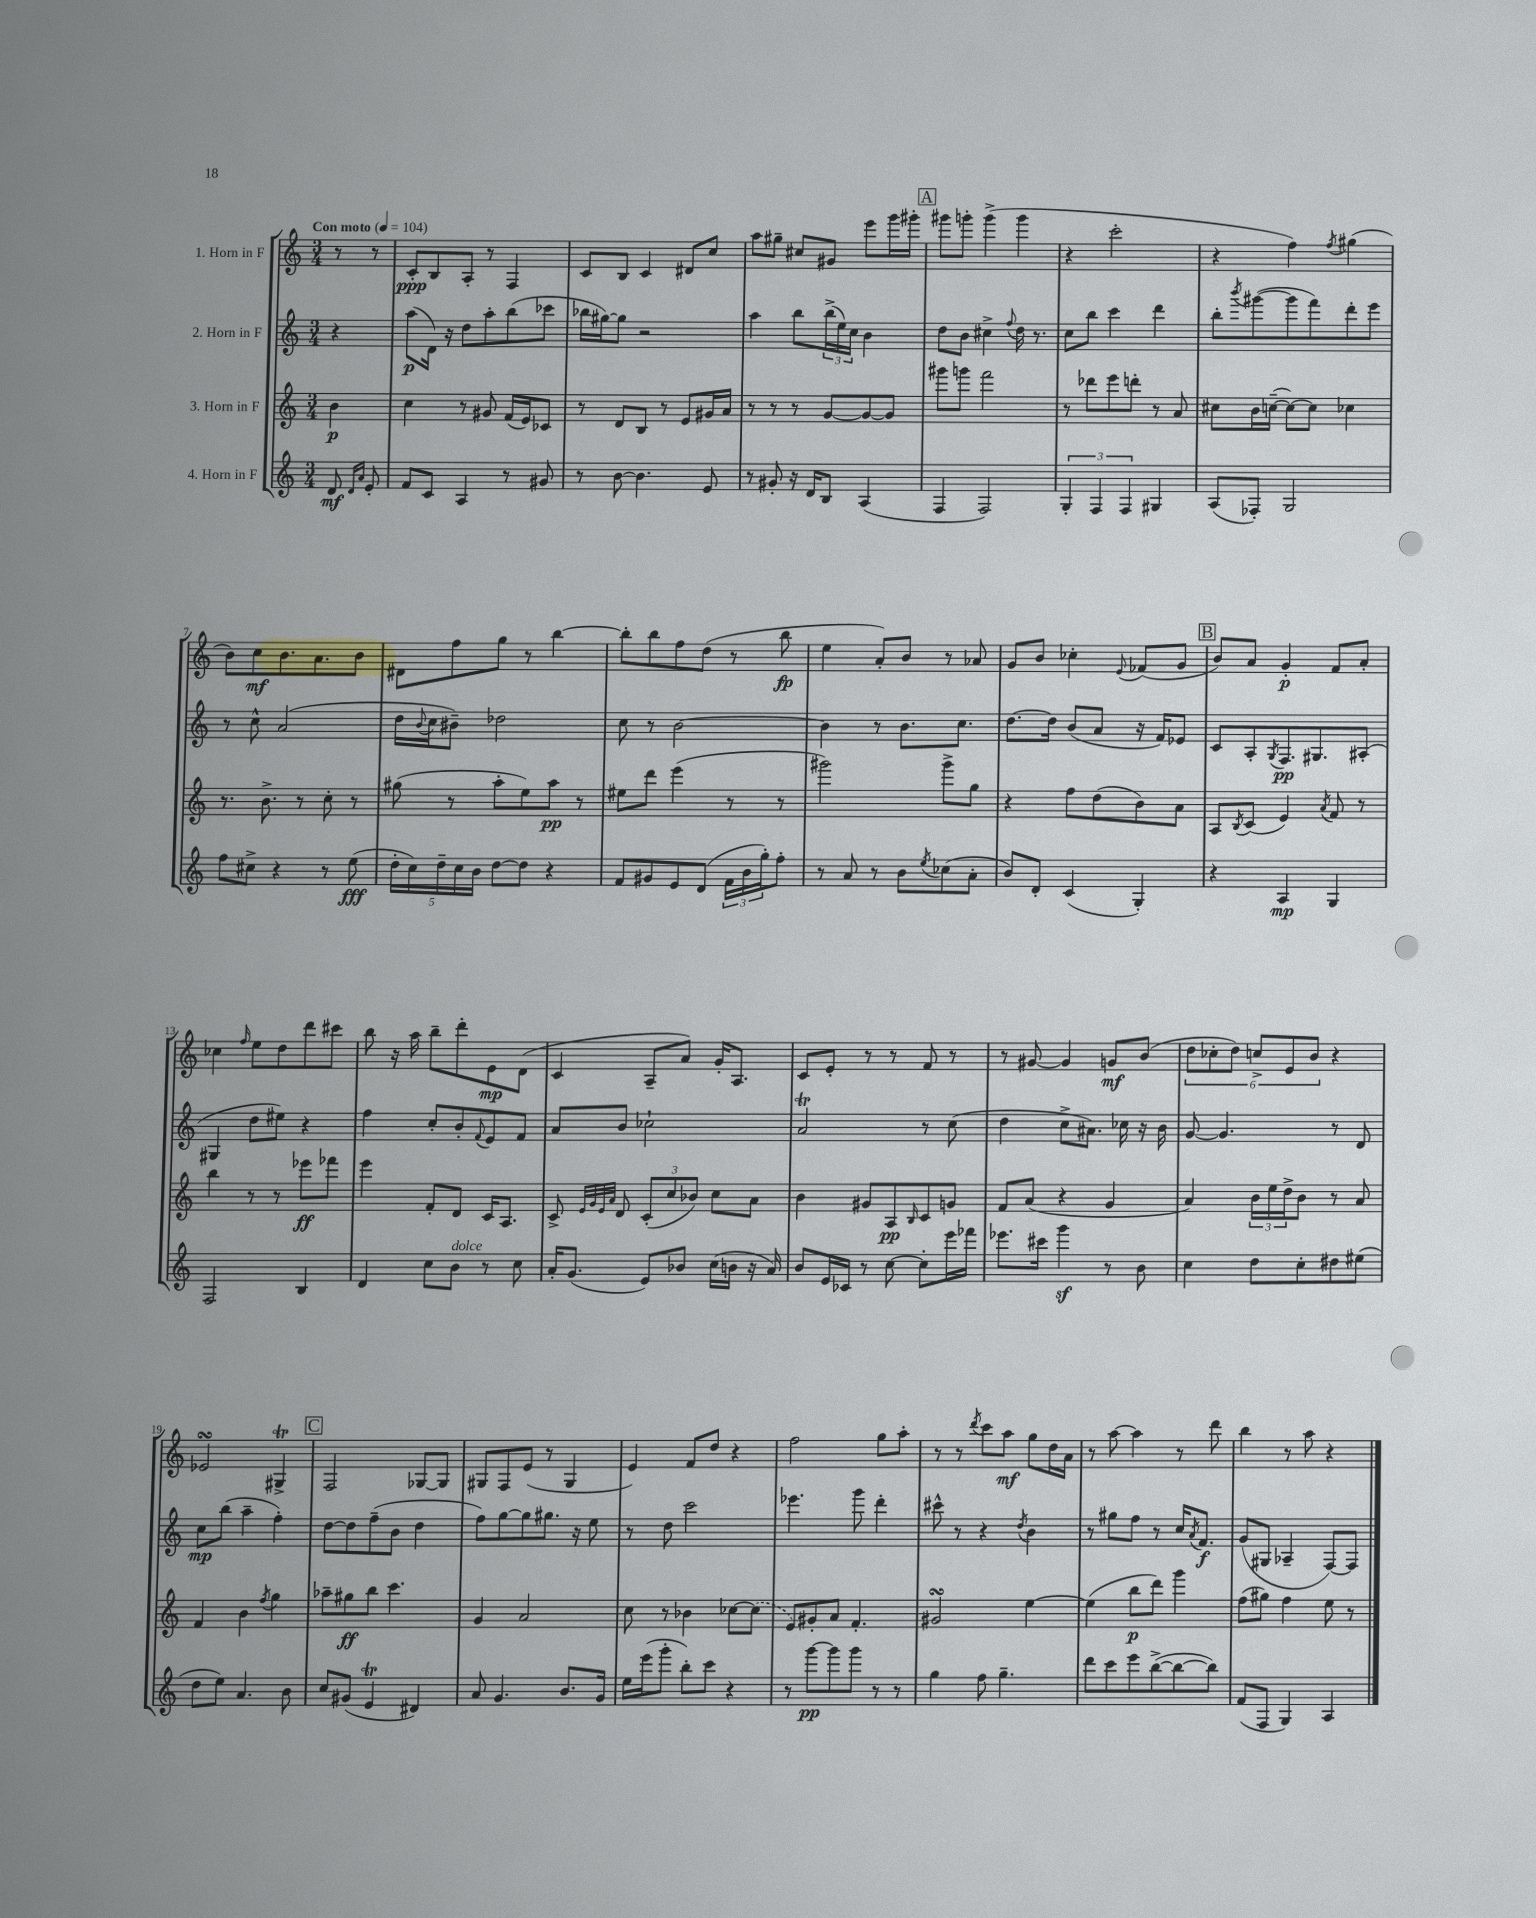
<<
\new StaffGroup <<
\new Staff = "s0" \with { instrumentName = "1. Horn in F" } {
    \clef treble \key c \major \numericTimeSignature \time 3/4 \partial 4 \tempo "Con moto" 4 = 104
    r8 r8 |
    c'8-.\ppp b8 a8-. r8 f4 |
    c'8 b8 c'4 dis'8 c''8 |
    a''8 gis''8-- cis''8 gis'8 e'''8 g'''16 gis'''16-. |
    \mark \markup { \box "A" } gis'''8 g'''8-. g'''4->( g'''4 |
    r4 c'''2-. |
    r4 f''4) \acciaccatura { f''8 } gis''4( |
    b'8) c''8\mf b'8. a'8. b'8 |
    dis'8 f''8 g''8 r8 b''4~ |
    b''8-. b''8 f''8 d''8( r8 b''8\fp |
    e''4 a'8-.) b'8 r8 aes'8 |
    g'8 b'8 ces''4-. \appoggiatura { e'8 } fes'8( g'8 |
    \mark \markup { \box "B" } b'8) a'8 g'4-.\p f'8 a'8-. |
    ces''4 \grace { f''16 } e''8 d''8 d'''8 cis'''8 |
    b''8 r16 a''16 b''8-- d'''8-. e'8\mp d'8( |
    c'4 a8-- a'8) g'16-. a8. |
    c'8 e'8-. r8 r8 f'8 r8 |
    r8 gis'8~ gis'4 g'8\mf b'8( |
    \tuplet 6/4 { d''8 ces''8-. d''8) c''8-> e'8 b'8 } r4 |
    ees'2\turn gis4->\trill |
    \mark \markup { \box "C" } f2 ges8~ ges8 |
    gis8 f8 e'8( r8 gis4 |
    e'4) f'8 d''8 r4 |
    f''2 g''8 a''8-. |
    r8 r8 \acciaccatura { d'''8 } c'''8 a''8\mf g''8 d''16 a'16 |
    r8 a''8~ a''4 r8 d'''8 |
    b''4 r8 a''8 r4 \bar "|." |
}
\new Staff = "s1" \with { instrumentName = "2. Horn in F" } {
    \clef treble \key c \major \numericTimeSignature \time 3/4 \partial 4
    r4 |
    a''8\p( d'16) r16 d''8 a''8-. b''8( ces'''8 |
    bes''16 gis''16~) gis''8 r2 |
    a''4 b''8 \tuplet 3/2 { b''16->( e''16) c''16 } b'4 |
    \mark \markup { \box "A" } d''8 b'8 cis''4-> \appoggiatura { f''8 } d''16 r8. |
    c''8 b''8 c'''4 d'''4 |
    b''8-. \acciaccatura { b'''8 } gis'''8~( gis'''8 f'''8) d'''8-. e'''8 |
    r8 c''8-^ a'2( |
    d''16 \appoggiatura { b'8 } c''16 bis'8--) des''2 |
    c''8 r8 b'2~ |
    b'4 r8 b'8. c''8. |
    d''8.~ d''16 b'8( a'8 r16 f'16) ees'8 |
    \mark \markup { \box "B" } c'8 a8-. \acciaccatura { g8 } f8.\pp gis8. ais8-.( |
    gis4 d''8 eis''8) r4 |
    f''4 c''8-. b'8-. \appoggiatura { f'8 } e'8 f'8 |
    a'8 b'8 ces''2-! |
    a'2\trill r8 c''8( |
    d''4 c''8-> ais'8.) ces''16 r16 b'16 |
    g'8~ g'4. r8 d'8 |
    c''8\mp b''8( a''4-- f''4-.) |
    \mark \markup { \box "C" } d''8~ d''8 f''8--( b'8 d''4 |
    f''8) g''8~ g''8 gis''8. r16 e''8 |
    r8 d''8 c'''2 |
    ees'''4. g'''8 d'''4-. |
    cis'''8-^ r8 r4 \acciaccatura { d''8 } b'4 |
    r8 gis''8 f''8 r8 c''16 \acciaccatura { a'8 } f'8.\f |
    g'8( gis8 aes4-- f8~) f8 \bar "|." |
}
\new Staff = "s2" \with { instrumentName = "3. Horn in F" } {
    \clef treble \key c \major \numericTimeSignature \time 3/4 \partial 4
    b'4\p |
    c''4 r8 gis'8 f'16( e'16) ces'8 |
    r8 d'8 b8 r8 e'8 gis'16 a'16 |
    r8 r8 r8 g'8~ g'8~ g'8 |
    \mark \markup { \box "A" } gis'''8 g'''8 f'''2 |
    r8 des'''8 e'''8 d'''8-. r8 a'8 |
    cis''8 b'16 c''16~--( c''8~) c''8 ces''4 |
    r8. b'8.-> r8 c''8-. r8 |
    gis''8( r8 a''8-. e''8) a''8\pp r8 |
    eis''8 d'''8 e'''4( r8 r8 |
    gis'''2) gis'''8-> g''8 |
    r4 f''8 d''8( b'8) a'8 |
    \mark \markup { \box "B" } a8 \acciaccatura { b8 } c'8( e'4) \acciaccatura { a'8 } f'8 r8 |
    b''4 r8 r8 ees'''8\ff fes'''8 |
    e'''4 f'8-. d'8 c'16 a8. |
    c'8-> \grace { e'32 g'32 e'32 a'32 } d'8 \tuplet 3/2 { c'8-.( c''8 bes'8) } c''8 a'8 |
    b'4 gis'8 a8\pp \grace { b16 } c'8 g'8 |
    f'8 a'8( r4 g'4 |
    a'4) \tuplet 3/2 { b'16 e''16 d''16-> } b'8 r8 a'8 |
    f'4 b'4 \acciaccatura { f''8 } g''4 |
    \mark \markup { \box "C" } aes''8-- gis''8\ff b''8 c'''4. |
    g'4 a'2 |
    c''8 r8 bes'4 ces''8~ \once \slurDashed ces''8( |
    e'8) gis'8-. a'8 f'4.-. |
    gis'2\turn e''4~ |
    e''4( b''8\p d'''8) g'''4 |
    f''8( gis''8) f''4 e''8 r8 \bar "|." |
}
\new Staff = "s3" \with { instrumentName = "4. Horn in F" } {
    \clef treble \key c \major \numericTimeSignature \time 3/4 \partial 4
    d'8\mf \grace { d'16 a'16 } e'8-. |
    f'8 c'8 a4 r8 gis'8 |
    r8 b'8~ b'4. e'8 |
    r8 gis'8-. r16 d'16 b8 a4( |
    \mark \markup { \box "A" } f4 f2) |
    \tuplet 3/2 { g4-. f4 f4 } gis4 |
    a8( fes8-.) g2 |
    f''8 cis''8-> r4 r8 e''8\fff( |
    \tuplet 5/4 { d''16-. c''16) d''16-- c''16 b'16 } d''8~ d''8 r4 |
    f'8 gis'8 e'8 d'8( \tuplet 3/2 { f'16 b'16 g''16-.) } f''8-. |
    r8 a'8 r8 b'8 \acciaccatura { e''8 } ces''8( a'8-. |
    b'8) d'8-. c'4( g4-.) |
    \mark \markup { \box "B" } r4 a4\mp g4 |
    f2 b4 |
    d'4 c''8 b'8^\markup { \italic "dolce" } r8 c''8 |
    a'16-. g'8.( e'8) bes'8 c''16( b'16 r16 a'16) |
    b'8 e'16 ces'16 r8 c''8~ c''8-. e'''16 fes'''16 |
    ees'''8. cis'''16 g'''4\sf r8 b'8 |
    c''4 d''8 c''8-. dis''8 eis''8( |
    d''8 e''8) a'4. b'8 |
    \mark \markup { \box "C" } c''8 gis'8( e'4\trill dis'4) |
    a'8 g'4. b'8. g'16 |
    e''16 e'''16( g'''8-. b''8-.) c'''8 r4 |
    r8 g'''8~\pp g'''8 g'''8 r8 r8 |
    g''4 f''8 g''4.-- |
    d'''8 c'''8 e'''8 b''8~->( b''8~ b''8) |
    f'8( f8 g4) a4 \bar "|." |
}
>>
>>
